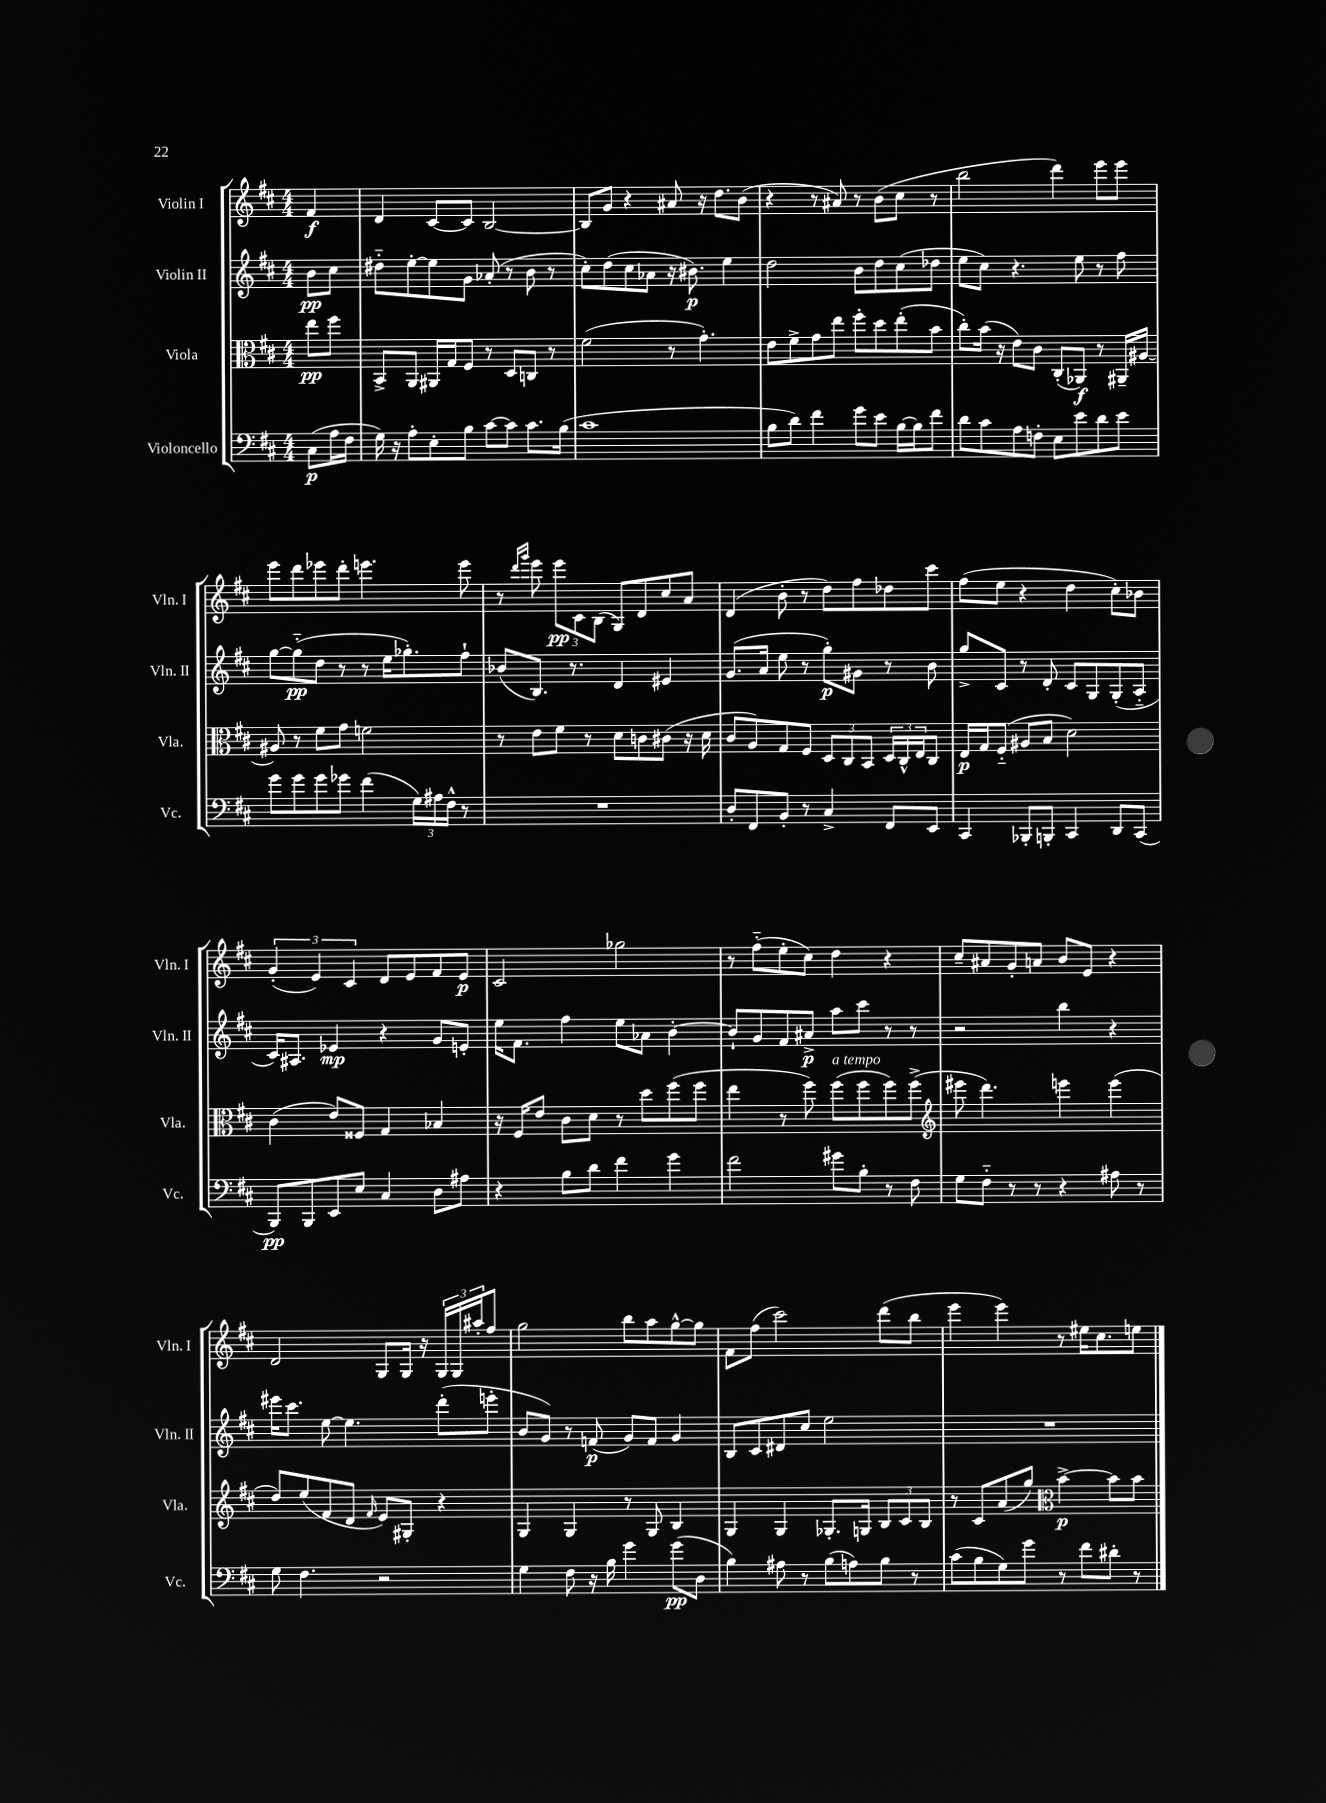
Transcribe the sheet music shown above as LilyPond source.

<<
\new StaffGroup <<
\new Staff = "s0" \with { instrumentName = "Violin I" shortInstrumentName = "Vln. I" } {
    \clef treble \key d \major \numericTimeSignature \time 4/4 \partial 4
    fis'4\f |
    d'4 cis'8~ cis'8 b2~ |
    b8 g'8 r4 ais'8 r16 d''8. b'8( |
    r4 r8 ais'8) r8 b'8( cis''8 r8 |
    b''2 d'''4) e'''8 e'''8 |
    e'''8 d'''8 ees'''8 d'''8-. e'''4. e'''8 |
    r8 \grace { d'''16 g'''16 } e'''8 \tuplet 3/2 { e'''8\pp cis'8 b8( } g8) d'8 cis''8 a'8 |
    d'4( b'8-. r8 d''8) fis''8 des''8 cis'''8 |
    fis''8( e''8 r4 d''4 cis''8-.) bes'8 |
    \tuplet 3/2 { g'4-.( e'4) cis'4 } d'8 e'8 fis'8 e'8\p |
    cis'2 ges''2 |
    r8 fis''8-_( e''8-. cis''8) d''4 r4 |
    cis''8-- ais'8 g'8-. a'8 b'8 e'8 r4 |
    d'2 g8 g16 r16 \tuplet 3/2 { g16 g16 ais''16-. } fis''8 |
    g''2 b''8 a''8 g''8~-^ g''8 |
    fis'8 fis''8( cis'''2) d'''8( b''8 |
    e'''4 e'''4) r8 eis''16 cis''8. e''8 \bar "|." |
}
\new Staff = "s1" \with { instrumentName = "Violin II" shortInstrumentName = "Vln. II" } {
    \clef treble \key d \major \numericTimeSignature \time 4/4 \partial 4
    b'8\pp cis''8 |
    dis''8-_ e''8~-. e''8 g'8 aes'8-.( r8 b'8 r8 |
    cis''8-.) d''8( cis''8 aes'8 r16 bis'8.\p) e''4 |
    d''2 b'8 d''8 cis''8( des''8 |
    e''8 cis''8) r4. e''8 r8 fis''8 |
    g''8~ g''8-_\pp( d''8 r8 r8 e''16 ges''8.-.) fis''8-! |
    bes'8( b8.) r8. d'4 eis'4 |
    g'8.( a'16 e''8 r8 g''8-.\p) gis'8 r8 b'8 |
    g''8-> cis'8 r8 d'8-. cis'8 g8 g8-.( a8-_ |
    cis'16) ais8. ees'4\mp r4 g'8 e'8-. |
    e''16 fis'8. fis''4 e''8 aes'8 b'4~-. |
    b'8-! g'8 fis'8 ais'8->\p a''8 cis'''8 r8 r8 |
    r2 b''4 r4 |
    eis'''16 cis'''8. e''8~ e''4. d'''8-.( e'''8-. |
    b'8 g'8) r8 f'8\p( g'8) f'8 g'4 |
    b8 cis'8 dis'8 cis''8 e''2 |
    R1 \bar "|." |
}
\new Staff = "s2" \with { instrumentName = "Viola" shortInstrumentName = "Vla." } {
    \clef alto \key d \major \numericTimeSignature \time 4/4 \partial 4
    e''8\pp fis''8 |
    b,8-> a,8 ais,16 g16 fis8 r8 d8 c8 r8 |
    fis'2( r8 g'4.-.) |
    e'8 fis'8-> g'8 e''8 fis''8-. d''8 e''8-.( b'8 |
    cis''8-.) b'16( r16 e'8) cis'8 cis8-.( aes,8\f) r8 ais,16-- ais16~ |
    ais8 r8 fis'8 g'8 f'2 |
    r8 e'8 fis'8 r8 d'8 c'8 cis'8( r16 d'16 |
    cis'8 a8) g8 fis8 \tuplet 3/2 { d8 cis8 b,8 } \tuplet 3/2 { d16 cis16-^ e16 } cis8 |
    e16\p g16 fis8-_( ais8 b8 d'2) |
    cis'4( e'8) fisis8 g4 bes4 |
    r16 fis16 e'8 cis'8 d'8 r8 d''8 fis''8( fis''8 |
    e''4 r8 fis''8) fis''8^\markup { \italic "a tempo" }( fis''8 fis''8) fis''8->( |
    \clef treble eis'''8 d'''4.) e'''4 e'''4( |
    d''8) e''8( fis'8 d'8 \grace { fis'16 } e'8) gis8-. r4 |
    g4 g4 r8 g8 b4 |
    g4 g4 ges8.-. g16 \tuplet 3/2 { b8 cis'8 b8 } |
    r8 cis'8 a'8( g''8) \clef alto b'4~->\p b'8 b'8 \bar "|." |
}
\new Staff = "s3" \with { instrumentName = "Violoncello" shortInstrumentName = "Vc." } {
    \clef bass \key d \major \numericTimeSignature \time 4/4 \partial 4
    cis8\p( a16 fis16 |
    g16) r16 a8-. e8-. b8 cis'8~ cis'8 cis'8. b16( |
    cis'1 |
    b8 d'8) fis'4 g'8 e'8 b16~ b16 fis'8 |
    d'8 cis'8 a8 f8-. e8 e'8 d'8 e'8 |
    g'8 g'8 g'8 ges'8 fis'4( \tuplet 3/2 { g16) ais16 fis16-^ } r8 |
    R1 |
    d8-. fis,8 b,8-. r8 cis4-> fis,8 e,8 |
    cis,4 bes,,8-. b,,8-. cis,4 d,8 cis,8( |
    b,,8\pp) b,,8 e,8 e8 cis4 d8 ais8 |
    r4 b8 d'8 fis'4 g'4 |
    fis'2 gis'8 b8-. r8 fis8 |
    g8 fis8-_ r8 r8 r4 ais8 r8 |
    g8 fis4. r2 |
    g4 fis8 r16 b16 g'4 g'8\pp( d8 |
    b4) ais8 r8 b8( a8) b8 r8 |
    cis'8( b8 g8) g'8 r8 fis'8 dis'8-. r8 \bar "|." |
}
>>
>>
\layout { \context { \Score \remove "Bar_number_engraver" } }
